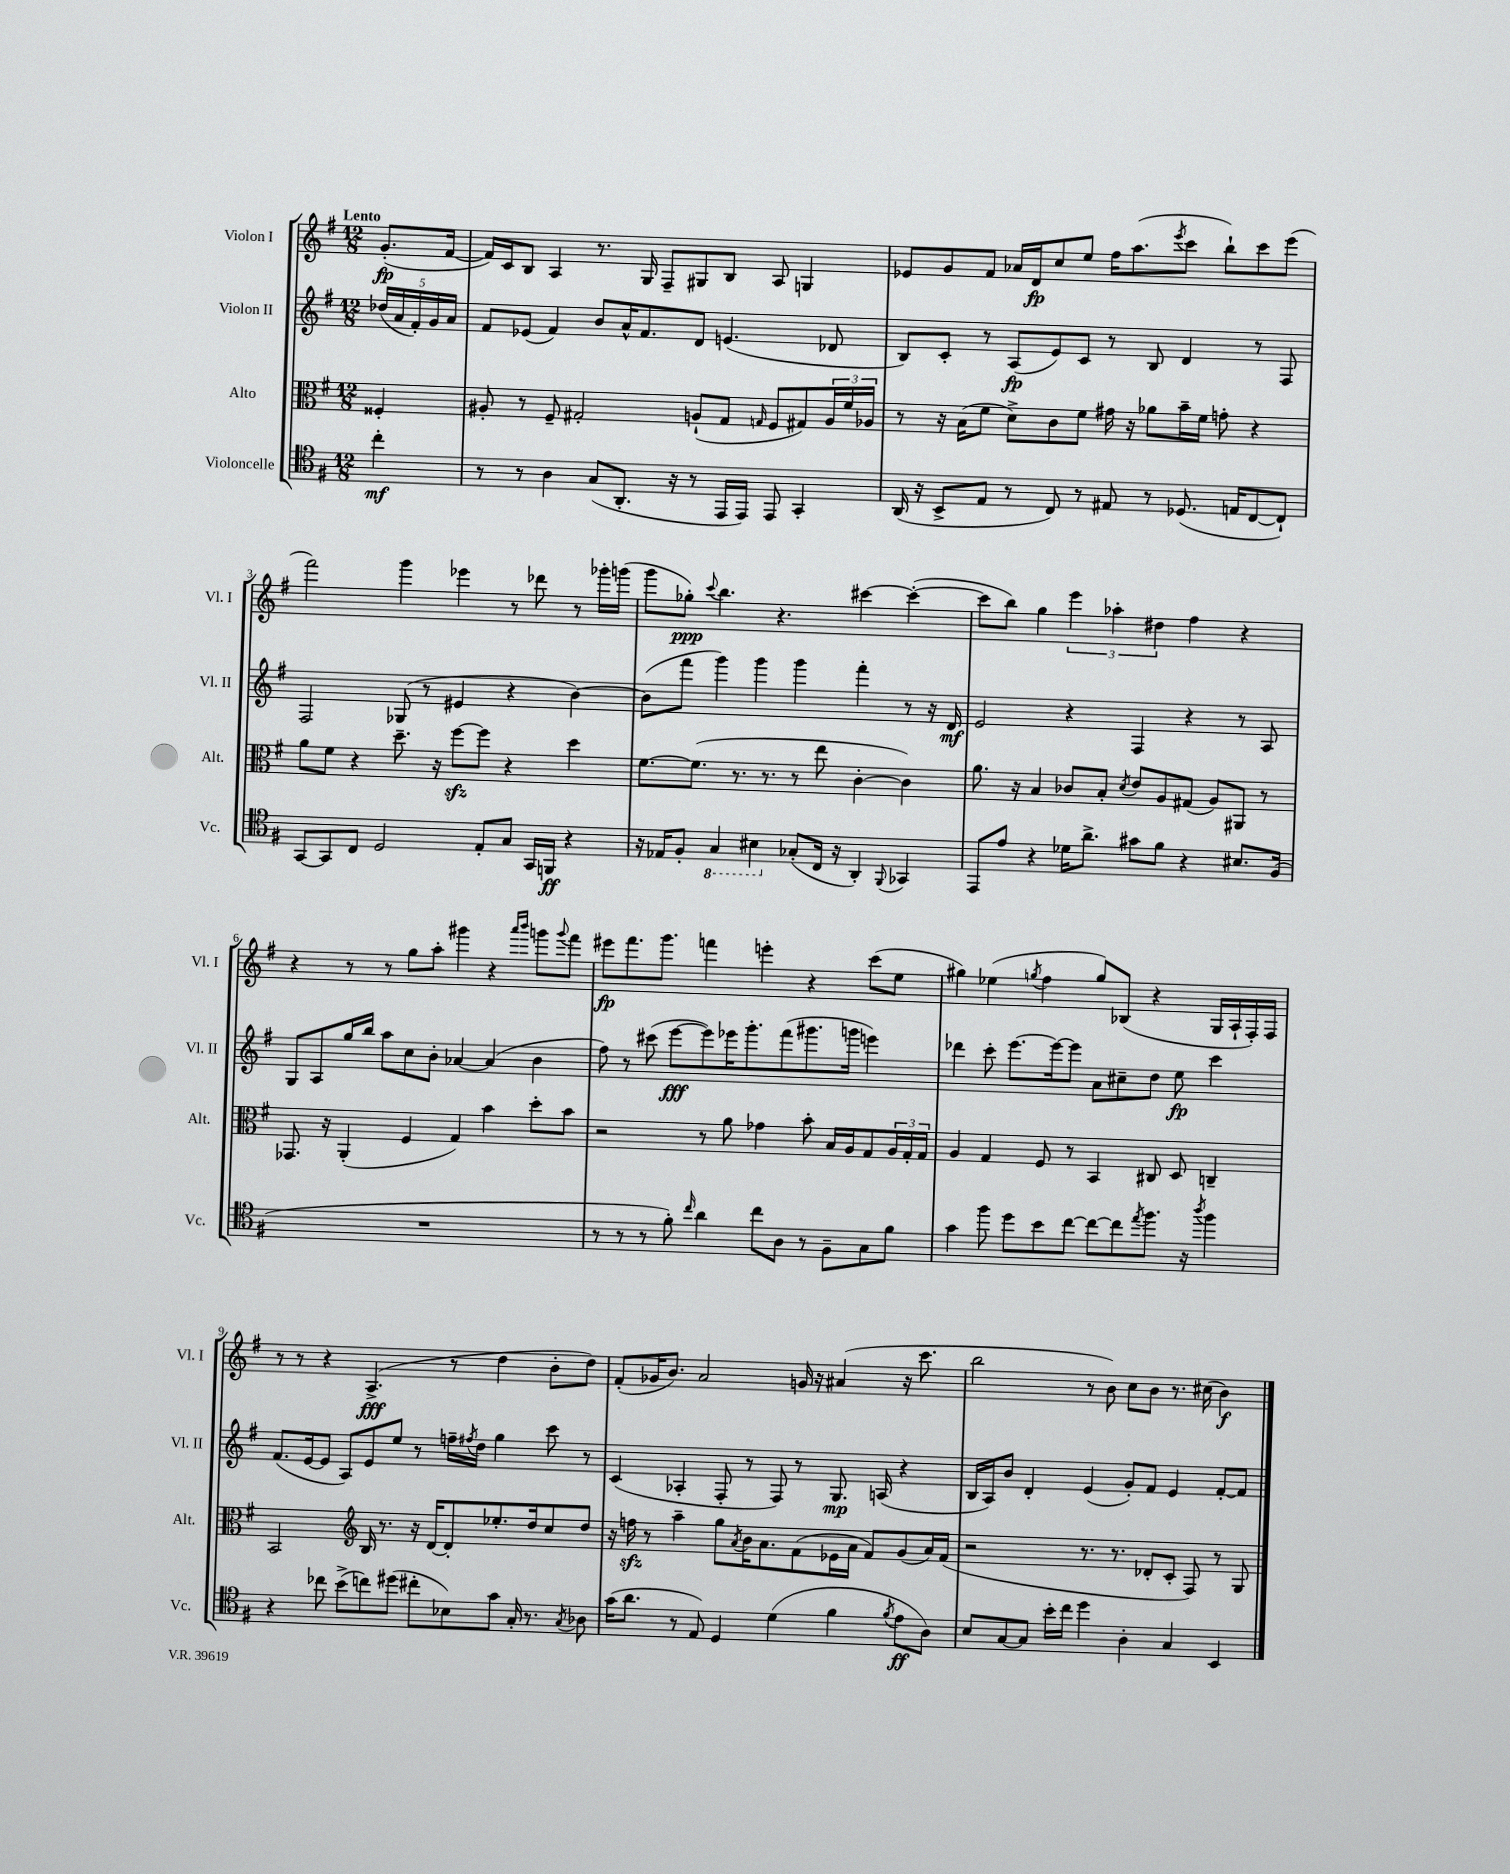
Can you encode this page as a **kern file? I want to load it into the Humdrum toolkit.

**kern	**kern	**kern	**kern
*staff4	*staff3	*staff2	*staff1
*clefC4	*clefC3	*clefG2	*clefG2
*k[f#]	*k[f#]	*k[f#]	*k[f#]
*M12/8	*M12/8	*M12/8	*M12/8
4cc'	4F##'	(20dd-	(8.g'
.	.	20a	.
.	.	20f#')	.
.	.	20g	.
.	.	.	[16f#
.	.	20a	.
=	=	=	=
8r	8A#'	8f#	16f#])
.	.	.	16c
8r	8r	(8e-	8B
4A	8F#~	4f#)	4A
.	2G#'	.	.
(8G	.	8b	8.r
8.AA'	.	16a^^	.
.	.	8.f#	16G
.	.	.	8F#~
16r	.	.	.
8r	(8A`	8d	8G#
16EE	8G#	(4.e	8B
16EE)	.	.	.
.	16qqG	.	.
8EE	8F#	.	8A
4GG'	8G#)	.	4G
.	24A	8d-	.
.	24f#	.	.
.	24A-	.	.
=	=	=	=
(16AA	8r	8B)	8e-
16r	.	.	.
8BB^	16r	8c'	8g
.	(16B	.	.
8E	8f#	8r	8f#
8r	8d^)	(8A	16a-
.	.	.	16d
8C)	8c	8e)	8cc
8r	8f#	8c	8ee
8E#	16g#	8r	16ff#
.	16r	.	(8.aa
8r	8a-	8B	.
.	.	.	8qeee
(8.D-	16b~	4d	8ccc
.	16f#	.	.
.	8g'	.	8bb`)
16E	.	.	.
[8C	4r	8r	8ccc
8C`])	.	8F#	(8eee
=	=	=	=
[8GG	8a	2F#	2fff#)
8GG]	8f#	.	.
8C	4r	.	.
2D	.	.	.
.	8.dd~	(8G-	4ggg
.	.	8r	.
.	16r	.	.
.	[8ff#	4e#	4eee-
8E'	8ff#]	.	.
8G	4r	4r	8r
16GG	.	.	8ddd-
16FF	.	.	.
4r	4dd	[4b)	8r
.	.	.	16ggg-'
.	.	.	(16ggg
=	=	=	=
16r	[8.f#	(8b]	8ggg
16E-	.	.	.
8F#'	.	8fff#	8gg-')
.	(8.f#]	.	.
.	.	.	8qqccc
4GG	.	4ggg)	4.bb
.	8.r	.	.
4BB#	.	4ggg	.
.	8.r	.	.
.	.	.	4.r
(8G-'	8r	4ggg	.
16C	8ee	.	.
16r	.	.	.
4AA')	[4c'	4fff#'	[4ccc#
8qqFF#	.	.	.
4GG-	4c])	8r	(4ccc#'_
.	.	16r	.
.	.	16d	.
=	=	=	=
8EE	8.a	2e	8ccc#]
8e	.	.	8bb)
.	16r	.	.
4r	4B	.	4gg
16d-	8c-	4r	6eee
8.a^	.	.	.
.	8B'	.	.
.	.	.	6aa-'
.	8qd	.	.
8g#	8e	4F#	.
.	.	.	6dd#
8f#	8A	.	.
4r	(8G#	4r	4ff#
.	8A)	.	.
8.B#	8AA#	8r	4r
.	8r	8A	.
(16F#	.	.	.
=	=	=	=
1.r	8.GG-	8G	4r
.	.	8A	.
.	16r	.	.
.	(4AA'	16gg	8r
.	.	16bb	.
.	.	8aa	8r
.	4F#	8cc	8gg
.	.	8b'	8aa'
.	4G)	[4a-	4ggg#
.	4b	(4a-]	4r
.	.	.	16qqaaa
.	.	.	16qqbbb
.	8dd'	4b	8ggg
.	.	.	8qqggg
.	8b	.	8fff#
=	=	=	=
8r	2r	8ff#)	8eee#
8r	.	8r	8.fff#
8r	.	(8ccc#	.
.	.	.	8.ggg
8f#')	.	[8eee	.
16qqcc	.	.	.
4a	8r	8eee])	4fff
.	8a	16eee-	.
.	.	8.ggg'	.
8cc	4g-	.	4eee'
8A	.	(8fff#	.
8r	8b'	8.ggg#	4r
8F#~	16B	.	.
.	16A	16ggg	.
8G	8G	4eee)	(8ccc
8f#	24A	.	8ee
.	24G'	.	.
.	24G	.	.
=	=	=	=
4g	4A	4ddd-	4gg#)
8ff#	4G	8ccc'	(4ee-
8dd	.	[8.eee	.
.	.	.	8qgg
8b	8F#	.	4ff#
.	.	16eee_	.
[8cc	8r	8eee]	.
8cc_	4BB	8a	8gg)
8cc]	.	8cc#~	(8B-
8qee	.	.	.
8.ff#	8C#	8dd	4r
.	8D	8ee	.
16r	.	.	.
8qaa	.	.	.
4ff#	4C~	4ccc	16G
.	.	.	16A`
.	.	.	16F#')
.	.	.	16F#
=	=	=	=
4r	2BB	(8.f#	8r
.	.	.	8r
.	.	[16e	.
8cc-	.	8e]	4r
(8b^	.	8A)	.
*	*clefG2	*	*
8cc)	16B	8e	(4.A^
.	8.r	.	.
(8dd#	.	8ee	.
8cc#'	16r	8r	.
.	[16d	.	.
8B-)	8d']	16ff~	8r
.	.	8qff#	.
.	.	16dd	.
8g	8.ee-'	4gg	4dd
16G'	.	.	.
8.r	16dd	.	.
.	8cc	8ccc	8b'
8qG	.	.	.
8A-	8dd	8r	8dd)
=	=	=	=
(16g	16r	(4c	(8f#'
8.a	16ff	.	.
.	8r	.	16g-
.	.	.	8.b)
8r	4aa~	4A-'	.
8E)	.	.	2a
4D	8gg	8F#'	.
.	8qa	.	.
.	16b	8r	.
.	8.a	.	.
(4d	.	8F#)	.
.	(8f#	8r	16g
.	.	.	16r
4f#	16e-	8.G	(4a#
.	16a	.	.
.	8f#)	.	.
.	.	(16A	.
8qf#	.	.	.
8e	(8g	4r	16r
.	.	.	8.ccc
8A)	16a)	.	.
.	(16f#	.	.
=	=	=	=
8B	2r	16B	2bb
.	.	16A)	.
[8G	.	8b	.
8G]	.	4d'	.
16b'	.	.	.
16cc	.	.	.
4dd	8.r	(4e	8r
.	.	.	8b)
.	8.r	.	.
4A'	.	8g')	8cc
.	8d-'	8f#	8b
4G	8c'	4e	8.r
.	8F#)	.	.
.	.	.	(16cc#
4BB	8r	[8f#'	4b)
.	8G	8f#]	.
==	==	==	==
*-	*-	*-	*-
